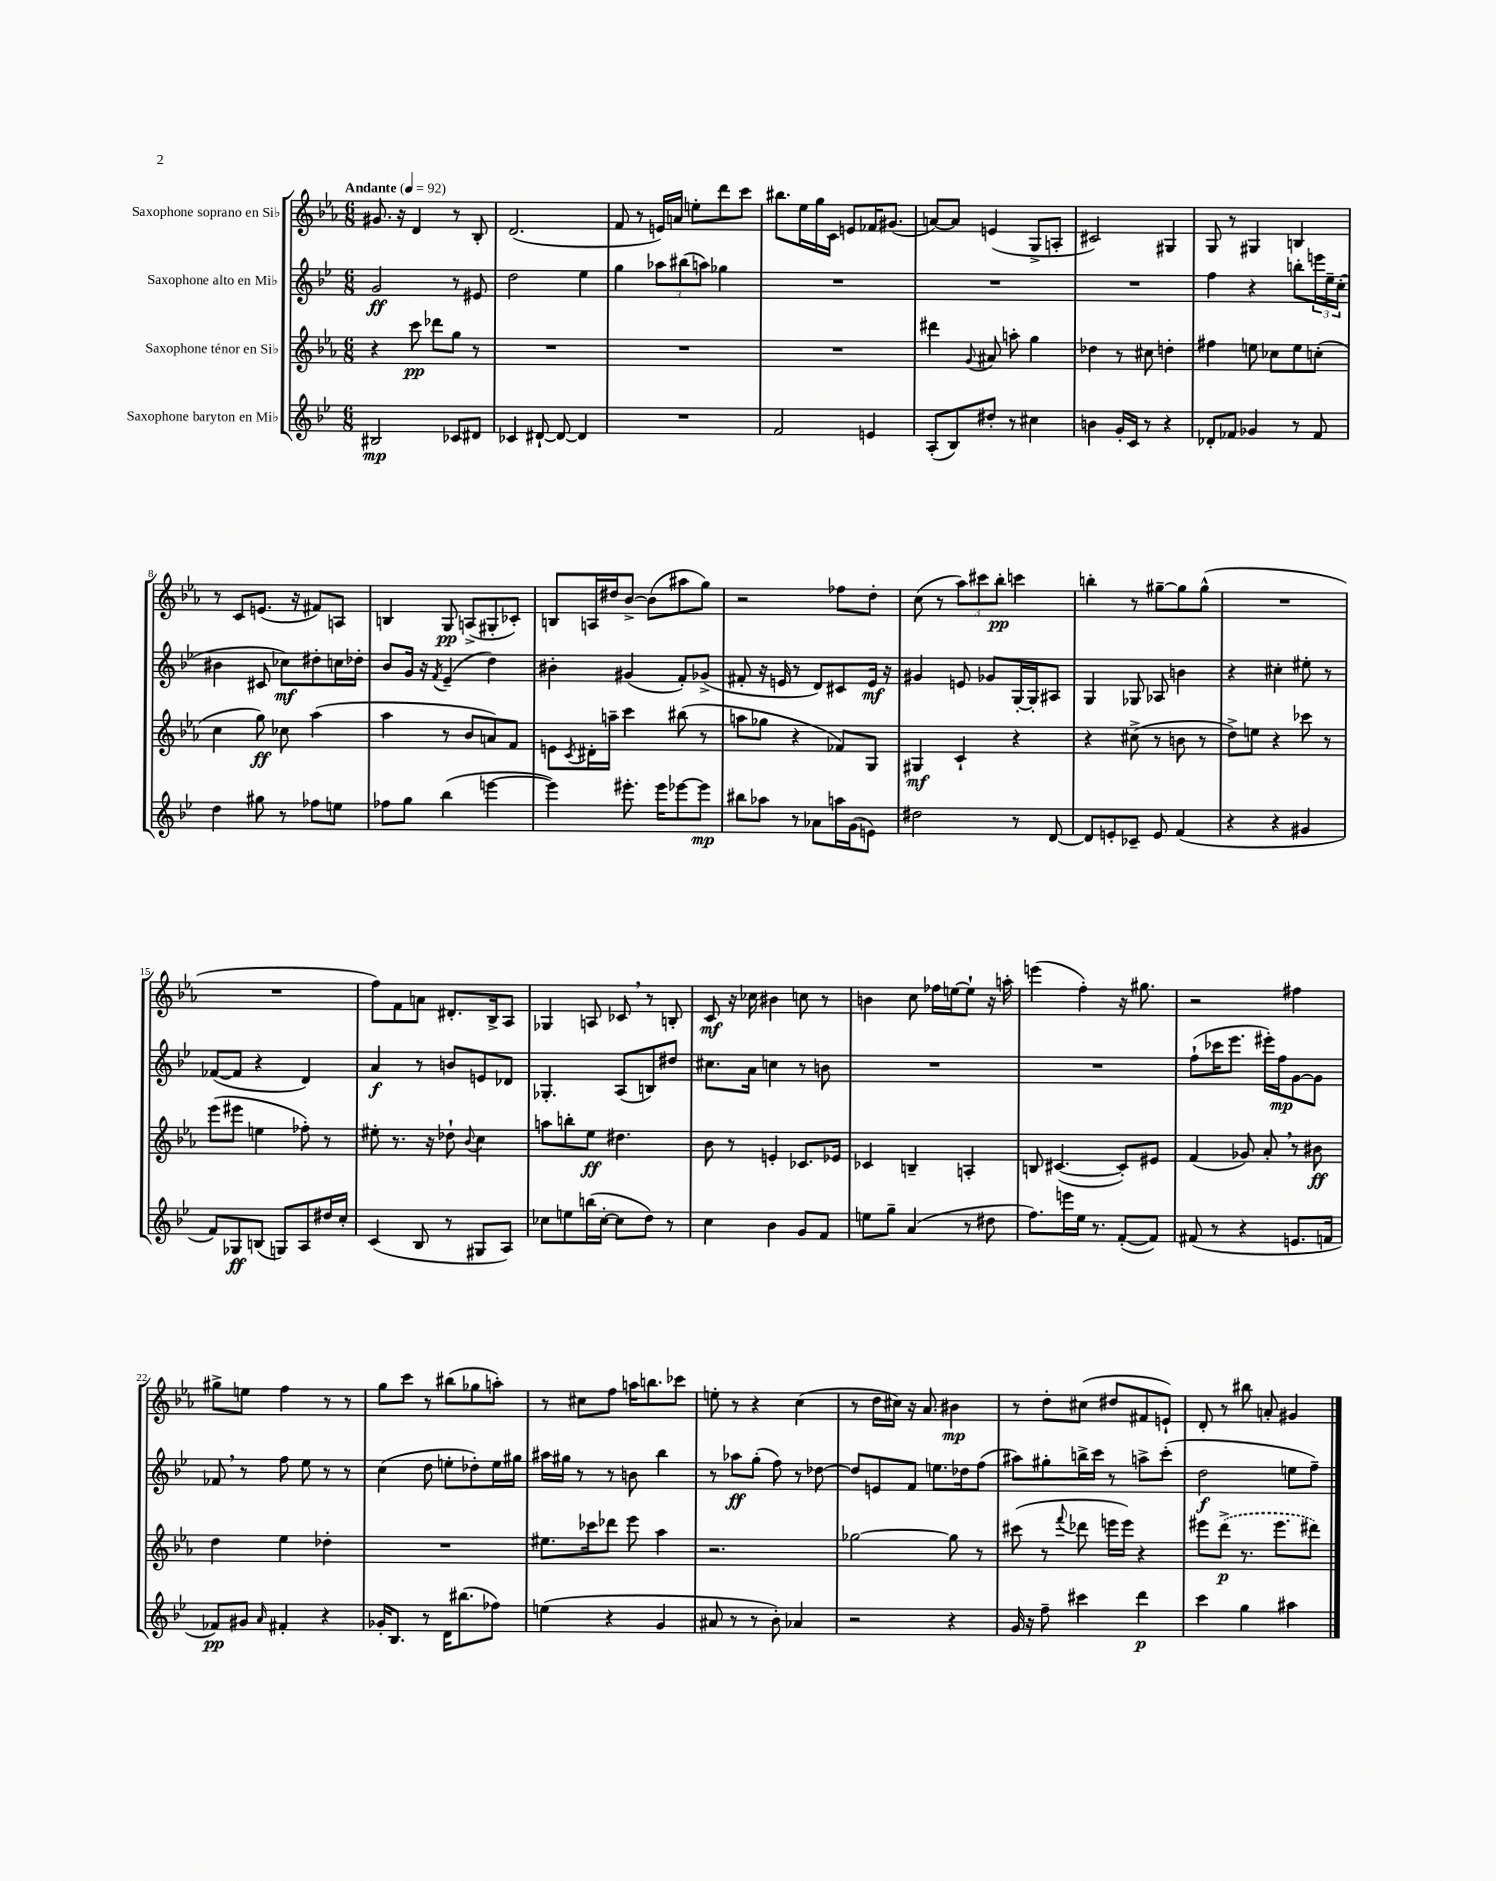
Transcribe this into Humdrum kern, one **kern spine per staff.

**kern	**dynam	**kern	**dynam	**kern	**dynam	**kern	**dynam
*part4	*part4	*part3	*part3	*part2	*part2	*part1	*part1
*staff4	*staff4	*staff3	*staff3	*staff2	*staff2	*staff1	*staff1
*I"Saxophone baryton en Mi♭	*	*I"Saxophone ténor en Si♭	*	*I"Saxophone alto en Mi♭	*	*I"Saxophone soprano en Si♭	*
*clefG2	*	*clefG2	*	*clefG2	*	*clefG2	*
*k[b-e-]	*	*k[b-e-a-]	*	*k[b-e-]	*	*k[b-e-a-]	*
*M6/8	*	*M6/8	*	*M6/8	*	*M6/8	*
*MM92	*	*MM92	*	*MM92	*	*MM92	*
=1	=1	=1	=1	=1	=1	=1	=1
!	!	!	!	!	!	!LO:TX:a:B:t=Andante	!
2B#X/	mp	4r	.	2g/	ff	8.g#X/	.
.	.	.	.	.	.	16r	.
.	.	8ccc\	pp	.	.	4d/	.
.	.	8ddd-X\L	.	.	.	.	.
8c-X/L	.	8gg\J	.	8r	.	8r	.
8d#X/J	.	8r	.	8e#X/	.	8B-'/	.
=2	=2	=2	=2	=2	=2	=2	=2
4c-X/	.	2.r	.	2dd\	.	(2.d/	.
[8d#X`/	.	.	.	.	.	.	.
8d#/_	.	.	.	.	.	.	.
4d#/]	.	.	.	4ee-\	.	.	.
=3	=3	=3	=3	=3	=3	=3	=3
2.r	.	2.r	.	4gg\	.	8f/	.
.	.	.	.	.	.	8r	.
.	.	.	.	12aa-X\L	.	16en/LL)	.
.	.	.	.	.	.	16an/JJ	.
.	.	.	.	(12bb#X\	.	.	.
.	.	.	.	.	.	8een'\L	.
.	.	.	.	12aan\J)	.	.	.
.	.	.	.	4gg-X\	.	8ddd\	.
.	.	.	.	.	.	8ccc\J	.
=4	=4	=4	=4	=4	=4	=4	=4
2f/	.	2.r	.	2.r	.	8.bb#X\L	.
.	.	.	.	.	.	16ee-\L	.
.	.	.	.	.	.	16gg\	.
.	.	.	.	.	.	16c\JJ	.
.	.	.	.	.	.	8en/L	.
4en/	.	.	.	.	.	16f-X/K	.
.	.	.	.	.	.	(8.g#X/J	.
=5	=5	=5	=5	=5	=5	=5	=5
(8A'/L	.	4ddd#X\	.	2.r	.	[8an/L)	.
8B-/)	.	.	.	.	.	8a/J]	.
.	.	8qqg/	.	.	.	.	.
8dd#X'/J	.	8a#X/	.	.	.	(4en/	.
8r	.	8aan'\	.	.	.	.	.
4cc#X\	.	4gg\	.	.	.	8G^/L	.
.	.	.	.	.	.	8An'/J	.
=6	=6	=6	=6	=6	=6	=6	=6
4bn\	.	4dd-X\	.	2.r	.	2c#X/)	.
16g'/LL	.	8r	.	.	.	.	.
16c/JJ	.	.	.	.	.	.	.
8r	.	8cc#X\	.	.	.	.	.
4r	.	4ddn'\	.	.	.	4G#X/	.
=7	=7	=7	=7	=7	=7	=7	=7
8d-X'/L	.	4ff#X\	.	4ff\	.	8G/	.
8f-X/J	.	.	.	.	.	8r	.
4g-X/	.	8een\	.	4r	.	4G#X/	.
.	.	8cc-X\L	.	.	.	.	.
8r	.	8ee\	.	8bbn'\L	.	4Bn/	.
8f-/	.	(8ccn'\J	.	24eeen\L	.	.	.
.	.	.	.	24ee-~\	.	.	.
.	.	.	.	(24cc'\JJ	.	.	.
!!LO:LB:g=z
=8	=8	=8	=8	=8	=8	=8	=8
4dd\	.	4cc\	.	4b#X\	.	8r	.
.	.	.	.	.	.	8c/L	.
8gg#X\	.	8gg\)	ff	8c#X/	.	(8.en/J	.
8r	.	8cc-X\	.	8cc-X\L)	mf	.	.
.	.	.	.	.	.	16r	.
8ff-X\L	.	(4aa-\	.	8dd#X'\	.	8f#X/L)	.
8een\J	.	.	.	16ccn\L	.	8An/J	.
.	.	.	.	16dd-X'\JJ	.	.	.
=9	=9	=9	=9	=9	=9	=9	=9
8ff-X\L	.	4aa-\	.	8b-/L	.	4Bn/	.
8gg\J	.	.	.	16g/Jk	.	.	.
.	.	.	.	16r	.	.	.
.	.	.	.	8qf/	.	.	.
(4bb-\	.	8r	.	(4e-~/	.	8G/	pp
.	.	8b-/L	.	.	.	(8An^/L	.
[4eeen\	.	8an/)	.	4dd\)	.	8G#X'/	.
.	.	8f/J	.	.	.	8c-X'/J)	.
=10	=10	=10	=10	=10	=10	=10	=10
4eee\])	.	8en\L	.	4b#X'\	.	8Bn/L	.
.	.	8qc/	.	.	.	.	.
.	.	16d#X'\L	.	.	.	16An/L	.
.	.	16aan~\JJ	.	.	.	16dd#X/J	.
8.eee#X'\	.	4ccc\	.	(4g#X/	.	[8b-^/J	.
.	.	.	.	.	.	(8b-\L]	.
16eee#\KL	.	.	.	.	.	.	.
[8eee-X\	.	(8bb#X\	.	8f'/L)	.	8aa#X\	.
8eee-\J]	mp	8r	.	(8g-X^/J	.	8gg\J)	.
=11	=11	=11	=11	=11	=11	=11	=11
8bb#X\L	.	8aan\L	.	8f#X'/	.	2r	.
8aa-X\J	.	8gg-X\J	.	16r	.	.	.
.	.	.	.	16en/	.	.	.
8r	.	4r	.	8r	.	.	.
8a-X\L	.	.	.	8d/L)	.	.	.
16aan\L	.	8f-X/L)	.	8c#X/	.	8ff-X\L	.
(16g\J	.	.	.	.	.	.	.
8en\J)	.	8G/J	.	16e/Jk	mf	8dd'\J	.
.	.	.	.	16r	.	.	.
=12	=12	=12	=12	=12	=12	=12	=12
2dd#X\	.	4G#X/	mf	4g#X/	.	(8cc\	.
.	.	.	.	.	.	8r	.
.	.	4c`/	.	8en/	.	12aa-\L)	.
.	.	.	.	.	.	12ccc#X\	.
.	.	.	.	8g-X/L	.	.	.
.	.	.	.	.	.	12bb-'\J	pp
8r	.	4r	.	[16G'/L	.	4cccn\	.
.	.	.	.	16G'/J]	.	.	.
[8d/	.	.	.	8A#X/J	.	.	.
=13	=13	=13	=13	=13	=13	=13	=13
8d/L]	.	4r	.	4G/	.	4bbn'\	.
8en'/	.	.	.	.	.	.	.
8c-X~/J	.	(8cc#X^\	.	8G-X/	.	8r	.
8e/	.	8r	.	8A-X/	.	[8gg#X~\L	.
(4f/	.	8bn\	.	4bn\	.	8gg#\]	.
.	.	8r	.	.	.	(8gg#^^\J	.
=14	=14	=14	=14	=14	=14	=14	=14
4r	.	8dd^\L)	.	4r	.	2.r	.
.	.	8een\J	.	.	.	.	.
4r	.	4r	.	4cc#X'\	.	.	.
4g#X/	.	8ccc-X\	.	8ee#X'\	.	.	.
.	.	8r	.	8r	.	.	.
!!LO:LB:g=z
=15	=15	=15	=15	=15	=15	=15	=15
8f/L)	.	(8eee-\L	.	([8f-X/L	.	2.r	.
8G-X/	ff	8eee#X\J	.	8f-/J]	.	.	.
(8Bn/J	.	4een\	.	4r	.	.	.
8Gn/L)	.	.	.	.	.	.	.
8A/	.	8ff-X'\)	.	4d/)	.	.	.
16dd#X/L	.	8r	.	.	.	.	.
16cc'/JJ	.	.	.	.	.	.	.
=16	=16	=16	=16	=16	=16	=16	=16
(4c/	.	8ee#X'\	.	4a/	f	8ff\L)	.
.	.	8.r	.	.	.	8f\	.
8B-/	.	.	.	8r	.	8an\J	.
.	.	16r	.	.	.	.	.
8r	.	8dd-X`\	.	8bn/L	.	8.d#X'/L	.
.	.	8qqb-/	.	.	.	.	.
8G#X/L	.	4cc\	.	8en/	.	.	.
.	.	.	.	.	.	16B-^/k	.
8A/J)	.	.	.	8d-X/J	.	8A-/J	.
=17	=17	=17	=17	=17	=17	=17	=17
8cc-X\L	.	8aan\L	.	4.G-X'/	.	4G-X/	.
8een\	.	8bbn'\	.	.	.	.	.
(16bbn\L	.	8ee-\J	ff	.	.	8An/	.
[16cc-'\JJ	.	.	.	.	.	.	.
8cc-\L]	.	4.dd#X\	.	(8A/L	.	8c-X,/	.
8dd\J)	.	.	.	8Bn/)	.	8r	.
8r	.	.	.	8dd#X/J	.	8Bn'/	.
=18	=18	=18	=18	=18	=18	=18	=18
4cc\	.	8b-\	.	8.cc#X\L	.	8c/	mf
.	.	8r	.	.	.	16r	.
.	.	.	.	16a\Jk	.	16cc-X\	.
4b-\	.	4en'/	.	4ccn\	.	4b#X\	.
8g/L	.	8.c-X/L	.	8r	.	8ccn\	.
8f/J	.	.	.	8bn\	.	8r	.
.	.	16e-X/Jk	.	.	.	.	.
=19	=19	=19	=19	=19	=19	=19	=19
8een\L	.	4c-X/	.	2.r	.	4bn\	.
8gg~\J	.	.	.	.	.	.	.
(4a/	.	4Bn~/	.	.	.	8cc\	.
.	.	.	.	.	.	16ff-X\LL	.
.	.	.	.	.	.	[16een\J	.
8r	.	4An'/	.	.	.	8ee`\J]	.
8dd#X\	.	.	.	.	.	16r	.
.	.	.	.	.	.	16aan'\	.
=20	=20	=20	=20	=20	=20	=20	=20
8.ff\L)	.	8Bn/	.	2.r	.	(4eeen\	.
.	.	([4.c#X/	.	.	.	.	.
16eeen\L	.	.	.	.	.	.	.
16ee-\JJ	.	.	.	.	.	4ff'\)	.
8.r	.	.	.	.	.	.	.
([8f'/L	.	8c#'/L])	.	.	.	16r	.
.	.	.	.	.	.	8.gg#X\	.
8f/J])	.	8e#X/J	.	.	.	.	.
=21	=21	=21	=21	=21	=21	=21	=21
(8f#X/	.	(4f/	.	(8ff`\L	.	2r	.
8r	.	.	.	16ccc-X\K	.	.	.
.	.	.	.	8.eee-\J	.	.	.
4r	.	8g-X/)	.	.	.	.	.
.	.	8a-',/	.	16eee#X'\LL)	.	.	.
.	.	.	.	16ff\J	mp	.	.
8.en/L	.	8r	.	[8g\	.	4ff#X\	.
.	.	8b#X\	ff	8g\J]	.	.	.
16fn/Jk	.	.	.	.	.	.	.
!!LO:LB:g=z
=22	=22	=22	=22	=22	=22	=22	=22
8f-X/L)	pp	4dd\	.	8f-X,/	.	8gg#X^\L	.
8g#X/J	.	.	.	8r	.	8een\J	.
16qqa/	.	.	.	.	.	.	.
4f#X'/	.	4ee-\	.	8ff\	.	4ff\	.
.	.	.	.	8ee-\	.	.	.
4r	.	4dd-X'\	.	8r	.	8r	.
.	.	.	.	8r	.	8r	.
=23	=23	=23	=23	=23	=23	=23	=23
16g-X'/KL	.	2.r	.	(4cc\	.	8gg\L	.
8.B-/J	.	.	.	.	.	.	.
.	.	.	.	.	.	8ccc\J	.
8r	.	.	.	8dd\	.	8r	.
16d\KL	.	.	.	8een'\L	.	(8bb#X\L	.
(8.bb#X\	.	.	.	.	.	.	.
.	.	.	.	8dd-X'\)	.	8gg-X\	.
8ff-X\J)	.	.	.	16ee\L	.	8aan'\J)	.
.	.	.	.	16gg#X\JJ	.	.	.
=24	=24	=24	=24	=24	=24	=24	=24
(4een\	.	8.ee#X\L	.	16aa#X\LL	.	8r	.
.	.	.	.	16gg#X\JJ	.	.	.
.	.	.	.	8r	.	8cc#X\L	.
.	.	16ccc-X\k	.	.	.	.	.
4r	.	8ddd-X\J	.	8r	.	8ff\J	.
.	.	8eee-\	.	8bn\	.	16aan\KL	.
.	.	.	.	.	.	8.bbn\	.
4g/	.	4aa-\	.	4bb-\	.	.	.
.	.	.	.	.	.	8ccc-X\J	.
=25	=25	=25	=25	=25	=25	=25	=25
8a#X/	.	2.r	.	8r	.	8een'\	.
8r	.	.	.	8aa-X\L	ff	8r	.
8r	.	.	.	(8gg'\J	.	4r	.
8b-'\)	.	.	.	8ff\)	.	.	.
4a-X/	.	.	.	8r	.	(4cc\	.
.	.	.	.	[8dd-X\	.	.	.
=26	=26	=26	=26	=26	=26	=26	=26
2r	.	[2gg-X\	.	8dd-/L]	.	8r	.
.	.	.	.	8en/	.	16dd\LL	.
.	.	.	.	.	.	16cc#X\JJ)	.
.	.	.	.	8f/J	.	16r	.
.	.	.	.	.	.	8.a-/	.
.	.	.	.	8.een\L	.	.	.
4r	.	8gg-\]	.	.	.	4b#X\	mp
.	.	.	.	16dd-X\k	.	.	.
.	.	8r	.	(8ff\J	.	.	.
=27	=27	=27	=27	=27	=27	=27	=27
16g/	.	(8ccc#X\	.	8aa#X\L)	.	8r	.
16r	.	.	.	.	.	.	.
8ff~\	.	8r	.	8gg#X'\	.	8dd'\L	.
.	.	8qqfff/	.	.	.	.	.
4ccc#X\	.	8ddd-X\	.	16bbn^\L	.	(8cc#X\J	.
.	.	.	.	16ccc\JJ	.	.	.
.	.	16eeen\LL	.	8r	.	8dd#X/L	.
.	.	16eee\JJ)	.	.	.	.	.
4ddd\	p	4r	.	8aan^\L	.	8f#X/	.
.	.	.	.	(8ccc'\J	.	8en`/J)	.
=28	=28	=28	=28	=28	=28	=28	=28
4ccc\	.	8eee#X\L	.	2dd\	f	8d'/	.
.	.	(8ddd^\J	p	.	.	8r	.
4gg\	.	8.r	.	.	.	8bb#X\	.
.	.	.	.	.	.	8an'/	.
.	.	8.eee#\L	.	.	.	.	.
4aa#X\	.	.	.	8een\L	.	4g#X/	.
.	.	8ddd#X\J)	.	8ff~\J)	.	.	.
==	==	==	==	==	==	==	==
*-	*-	*-	*-	*-	*-	*-	*-
